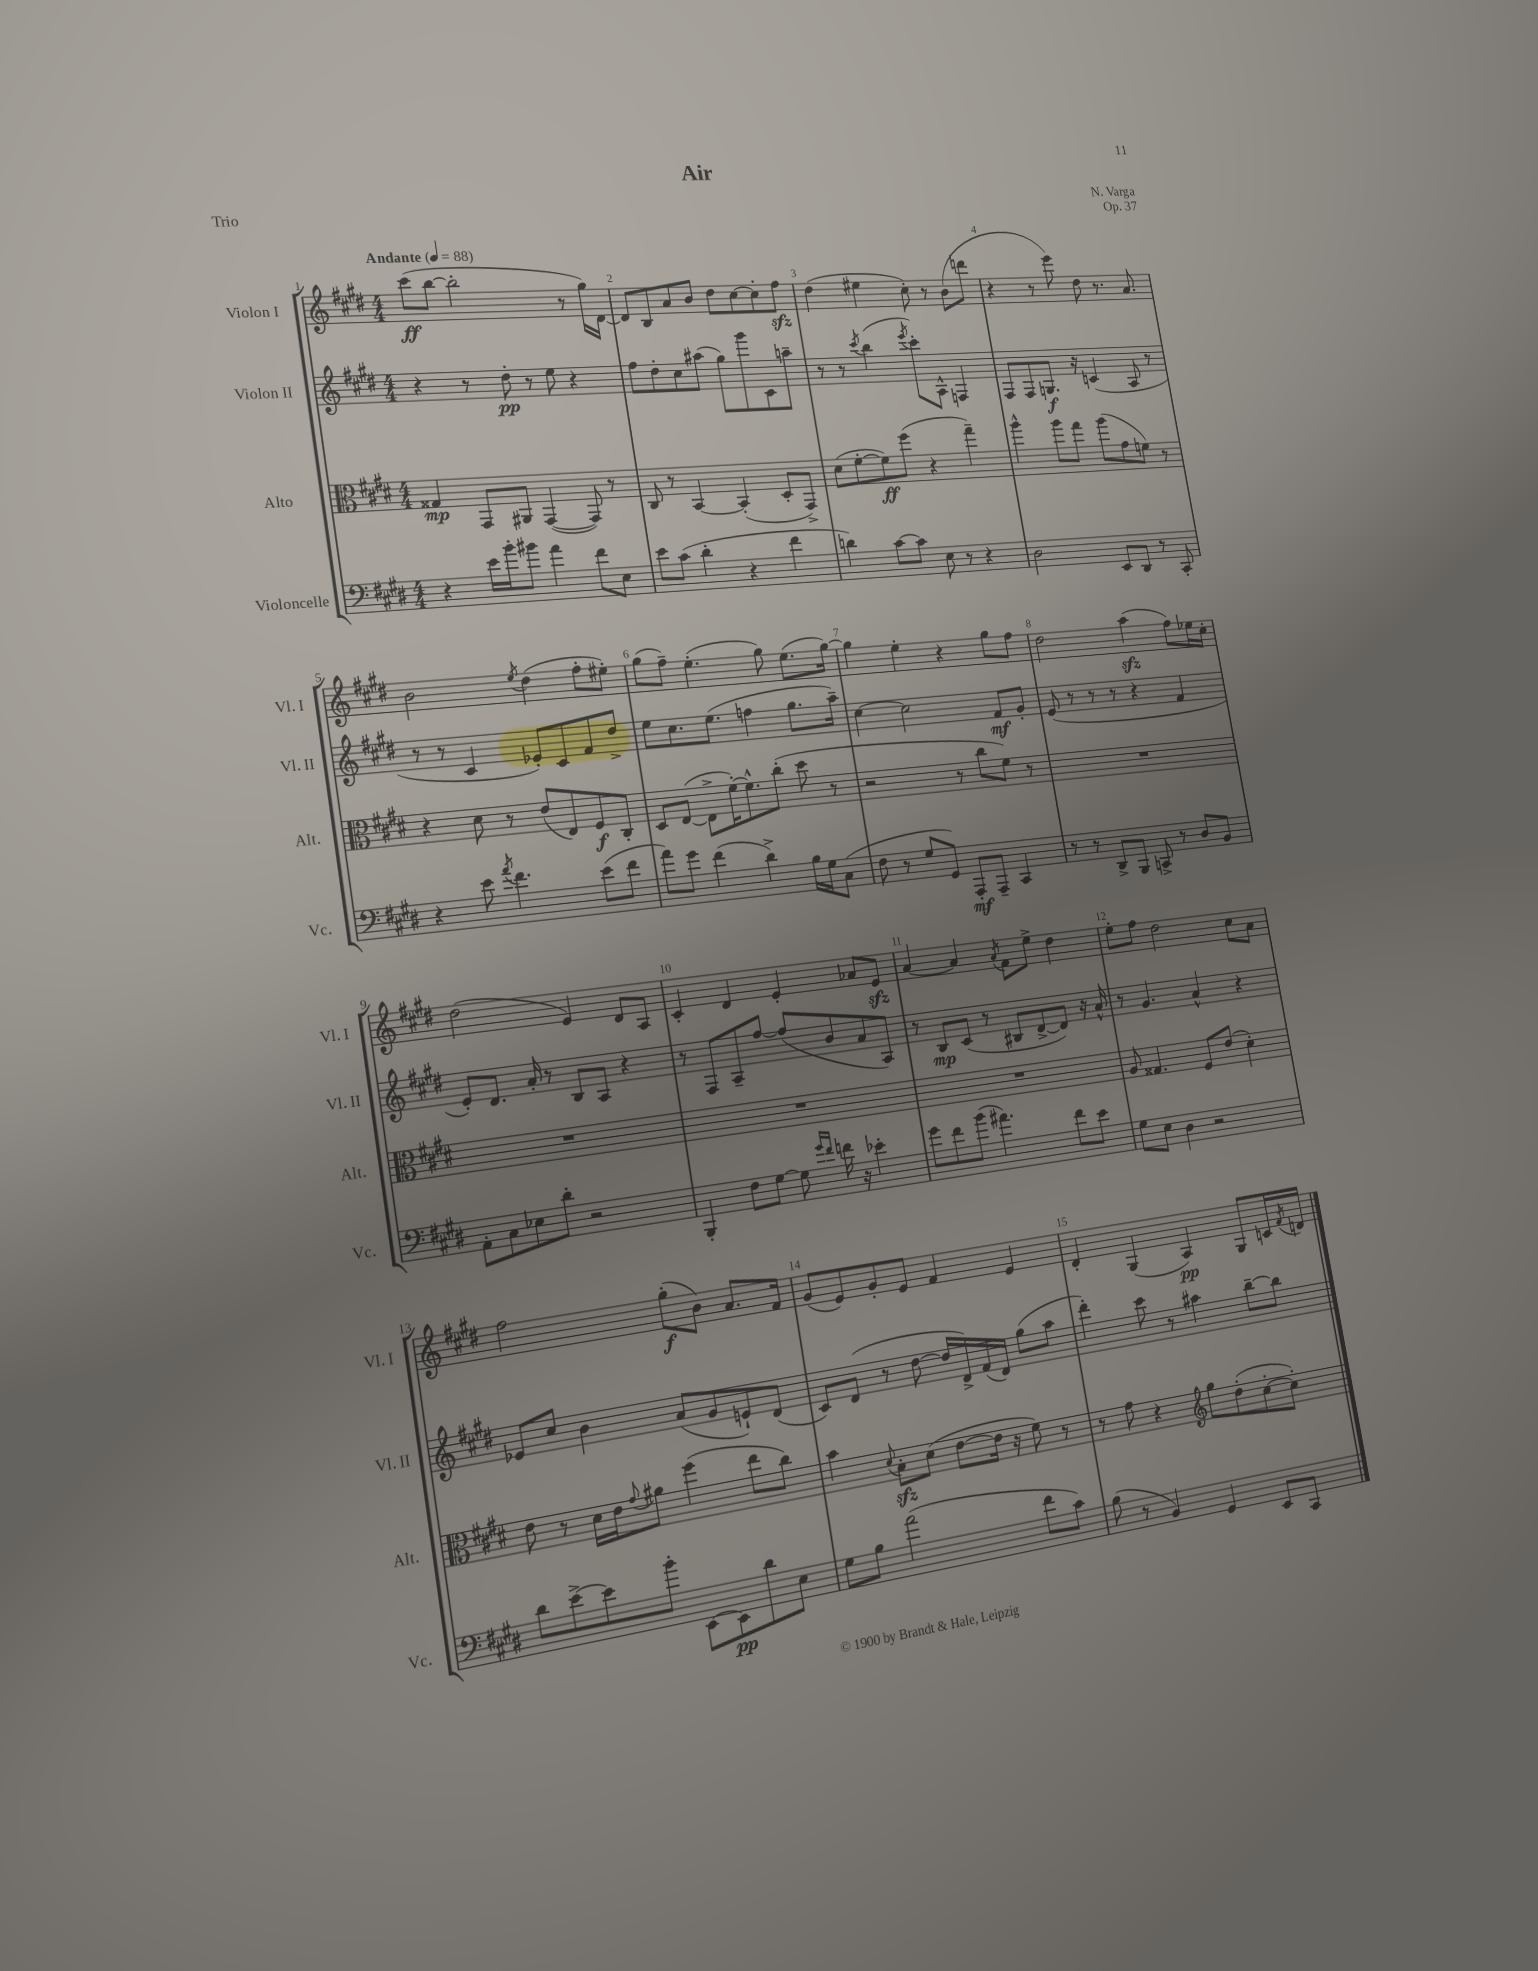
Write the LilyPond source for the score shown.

\header { title = "Air" composer = "N. Varga" opus = "Op. 37" piece = "Trio" }
<<
\new StaffGroup <<
\new Staff = "s0" \with { instrumentName = "Violon I" shortInstrumentName = "Vl. I" } {
    \clef treble \key e \major \numericTimeSignature \time 4/4 \tempo "Andante" 4 = 88
    cis'''8\ff( b''8~ b''2-. r8 gis''16) dis'16~ |
    dis'8 b8 a'8 b'8 dis''8 cis''8~ cis''8-. fis''8\sfz |
    dis''4( eis''4 cis''8-.) r8 b'8( d'''8 |
    r4 r8 e'''8) dis''8 r8. a'8. |
    b'2 \acciaccatura { e''8 } dis''4( fis''8-. eis''8-.) |
    gis''8( fis''8--) e''4.-.( gis''8) e''8.( gis''16~) |
    gis''4 e''4-. r4 gis''8 fis''8 |
    dis''2 a''4\sfz( fis''8) ees''16 cis''16-. |
    dis''2( e'4) dis'8 a8 |
    cis'4-. dis'4 e'4-. aes'8 e'8\sfz |
    a'4~ a'4 \acciaccatura { a'8 } fis'8 e''8-> dis''4 |
    e''8-. fis''8 dis''2 cis''8 a'8 |
    fis''2 gis''8-.\f( b'8) a'8. fis'16 |
    gis'8( e'8) gis'8-. e'8 fis'4 e'4 |
    dis'4-. gis4( a4\pp) gis8 c'16 \acciaccatura { fis'8 } d'16 \bar "|." |
}
\new Staff = "s1" \with { instrumentName = "Violon II" shortInstrumentName = "Vl. II" } {
    \clef treble \key e \major \numericTimeSignature \time 4/4
    r4 r8 dis''8-.\pp r8 e''8 r4 |
    fis''8 dis''8-. cis''8 ais''8( gis''8) gis'''8 cis'8 a''8-- |
    r8 r8 \acciaccatura { cis'''8 } b''4( \acciaccatura { e'''8 } cis'''8-.) a8-^ f4 |
    fis8 fis8 g8.\f r16 c'4( a8 r8 |
    r8 r8 cis'4 ees'8-.) cis'8 fis'8 dis''8-> |
    e''8 cis''8. e''8.( f''4 gis''8. a''16--) |
    cis''4~ cis''2 fis'8\mf gis'8-. |
    e'8( r8 r8 r8 r4 fis'4 |
    e'8-.) dis'8. a'16-. r8 b8 a8 r4 |
    r8 fis8 a8-- fis''8~ fis''8( b'8 a'8 a8) |
    r8 b8\mp cis'8( r8 bis8 dis'8~-> dis'8) r16 a'16-^ |
    r8 gis'4. a'4-^ r4 |
    ees'8 cis''8 b'4 a'8( gis'8 e'8-!) dis'8( |
    cis'8) dis'8( r8 dis''8~ dis''16 dis'16->) fis'16( dis'16) gis''8( a''8 |
    dis'''4-.) cis'''8 r8 ais''4 b''8~-- b''8 \bar "|." |
}
\new Staff = "s2" \with { instrumentName = "Alto" shortInstrumentName = "Alt." } {
    \clef alto \key e \major \numericTimeSignature \time 4/4
    gisis4\mp gis,8 ais,8 gis,4~( gis,8) r8 |
    cis8 r8 b,4~ b,4-.( dis8-. gis,8->) |
    dis'8( fis'8~-. fis'8\ff) fis''8( r4 gis''4--) |
    a''4-^ a''8 gis''8 a''8( gis'8 f'8) r8 |
    r4 dis'8 r8 e'8( e8) fis8\f cis8-. |
    dis8 e8~( e8-> fis'16~-.) fis'8.-^ cis''8-.( dis''8 r8 |
    r2 r8 cis''8 fis'8) r8 |
    R1 |
    R1 |
    R1 |
    R1 |
    a8 gisis4. fis8 e'8( dis'4-.) |
    e'8 r8 dis'16 e'16 \appoggiatura { gis'8 } ais'8 fis''4( e''8 cis''8) |
    b'4 \appoggiatura { dis'8 } b8-.\sfz dis'8( e'8~ e'16 r16 fis'8) r8 |
    r8 gis'8 r4 \clef treble gis''8 dis''8-.( cis''8~-. cis''8-.) \bar "|." |
}
\new Staff = "s3" \with { instrumentName = "Violoncelle" shortInstrumentName = "Vc." } {
    \clef bass \key e \major \numericTimeSignature \time 4/4
    r4 e'16 b'16-. bis'8 a'4 fis'8 e8 |
    e'8 cis'8( dis'4-. r4 fis'4 |
    d'4) cis'8~ cis'8 e8 r8 r4 |
    dis2 e,8 dis,8 r8 cis,8-. |
    r4 e'8 \acciaccatura { a'8 } fis'4. e'8( fis'8 |
    a'8) gis'8 fis'4( dis'4->) b16 gis16 cis8( |
    fis8 r8 gis8 gis,8) a,,8-.\mf a,,8-- cis,4 |
    r8 r8 dis,8-> b,,8 c,8-> r8 dis8 b,8 |
    a,8-. cis8 ees8 dis'8-. r2 |
    b,,4-. fis8 gis8~ gis8 \grace { gis'16 fis'16 } f'16 r16 ees'4-. |
    gis'8 fis'8 b'8( ais'4.) fis'8 e'8 |
    gis8 e8 dis4 r2 |
    dis'8 e'8~-> e'8 b'8-. e,8~ e,8\pp dis'8 e8 |
    gis8 b8 a'2( fis'8 cis'8) |
    b8( r8 b,4) gis,4 e,8 cis,8 \bar "|." |
}
>>
>>
\layout { \context { \Score \override BarNumber.break-visibility = ##(#f #t #t) barNumberVisibility = #all-bar-numbers-visible } }
